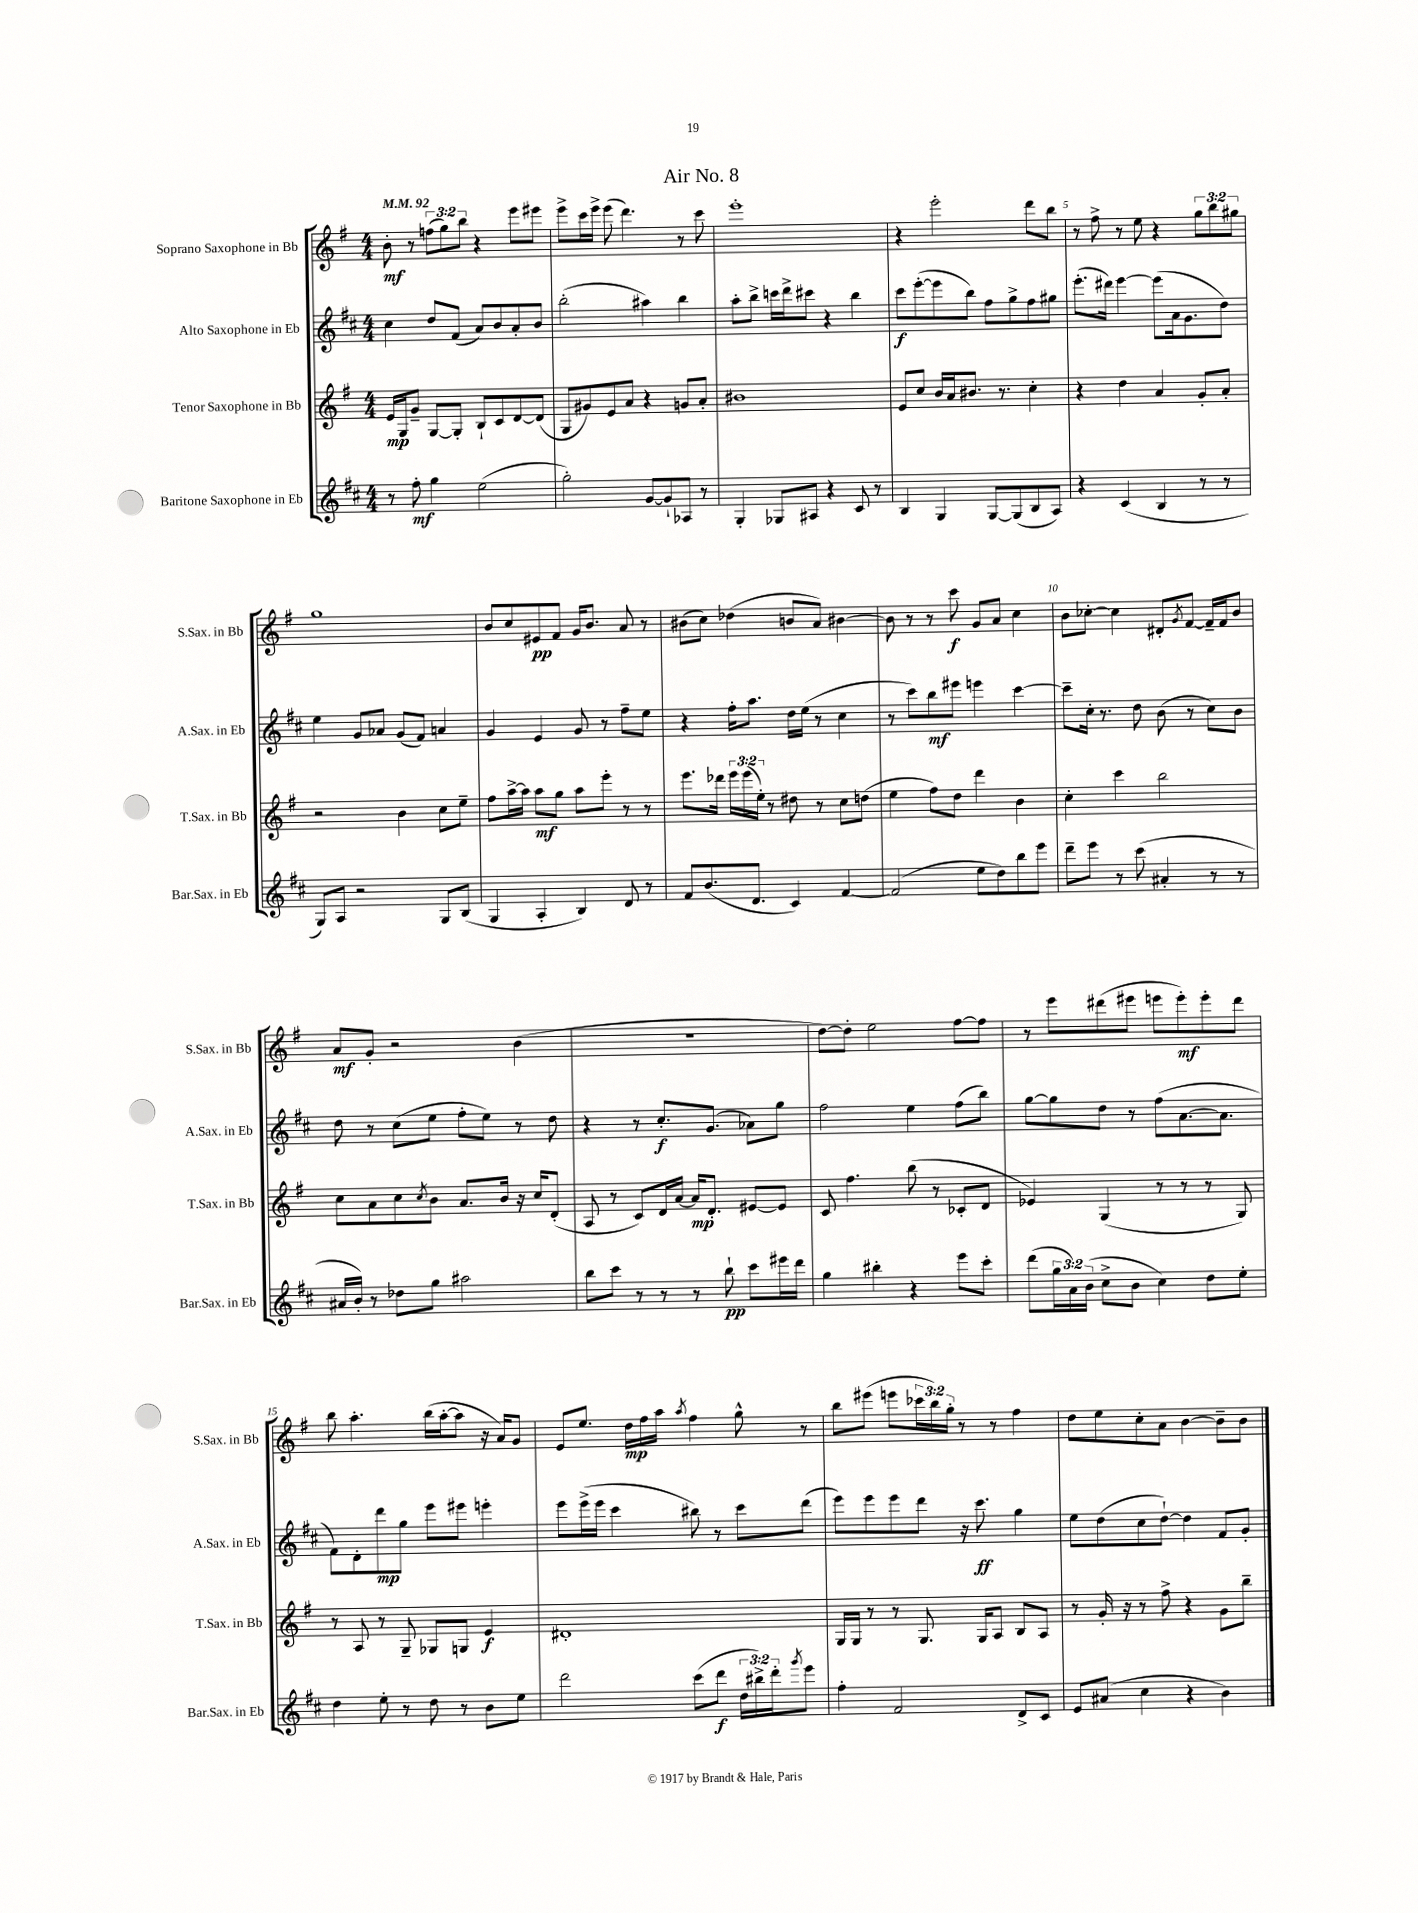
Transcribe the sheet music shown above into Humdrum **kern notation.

**kern	**dynam	**kern	**dynam	**kern	**dynam	**kern	**dynam
*part4	*part4	*part3	*part3	*part2	*part2	*part1	*part1
*staff4	*staff4	*staff3	*staff3	*staff2	*staff2	*staff1	*staff1
*I"Baritone Saxophone in Eb	*	*I"Tenor Saxophone in Bb	*	*I"Alto Saxophone in Eb	*	*I"Soprano Saxophone in Bb	*
*I'Bar.Sax. in Eb	*	*I'T.Sax. in Bb	*	*I'A.Sax. in Eb	*	*I'S.Sax. in Bb	*
*clefG2	*	*clefG2	*	*clefG2	*	*clefG2	*
*k[f#c#]	*	*k[f#]	*	*k[f#c#]	*	*k[f#]	*
*M4/4	*	*M4/4	*	*M4/4	*	*M4/4	*
*MM92	*	*MM92	*	*MM92	*	*MM92	*
=1	=1	=1	=1	=1	=1	=1	=1
8r	.	16e/LL	mp	4cc#\	.	8b'\	mf
.	.	16G/J	.	.	.	.	.
8ff#'\	mf	8g~/J	.	.	.	8r	.
4gg\	.	[8G/L	.	8dd/L	.	(12ffn\L	.
.	.	.	.	.	.	12gg\)	.
.	.	8G'/J]	.	(8f#/J	.	.	.
.	.	.	.	.	.	12bb\J	.
(2ee\	.	8B`/L	.	8a/L)	.	4r	.
.	.	8c/	.	8b/	.	.	.
.	.	[8d/	.	8a'/	.	8eee\L	.
.	.	(8d/J]	.	8b/J	.	8eee#X\J	.
=2	=2	=2	=2	=2	=2	=2	=2
2gg'\)	.	8G/L	.	(2bb'\	.	8eee^\L	.
.	.	8g#X/)	.	.	.	16ccc\L	.
.	.	.	.	.	.	16eee^\JJ	.
.	.	8e/	.	.	.	(8eee\	.
.	.	8a/J	.	.	.	4.ddd\)	.
[8g/L	.	4r	.	4aa#X\)	.	.	.
8g`/]	.	.	.	.	.	.	.
8A-X/J	.	8gn/L	.	4bb\	.	8r	.
8r	.	8a'/J	.	.	.	8ccc\	.
=3	=3	=3	=3	=3	=3	=3	=3
4G'/	.	1b#X	.	8aa'\L	.	1eee'	.
.	.	.	.	8bb^\J	.	.	.
8G-X/L	.	.	.	16cccn\LL	.	.	.
.	.	.	.	16ddd^\J	.	.	.
8A#X/J	.	.	.	8ccc#X\J	.	.	.
4r	.	.	.	4r	.	.	.
8c#/	.	.	.	4bb\	.	.	.
8r	.	.	.	.	.	.	.
=4	=4	=4	=4	=4	=4	=4	=4
4B/	.	8e/L	.	8ccc#\L	f	4r	.
.	.	8cc/J	.	([8eee'\	.	.	.
4G/	.	16b/LL	.	8eee\]	.	2eee'\	.
.	.	16a/J	.	.	.	.	.
.	.	8.b#X/J	.	8bb\J)	.	.	.
[8G/L	.	.	.	8ff#\L	.	.	.
.	.	8.r	.	.	.	.	.
(8G/]	.	.	.	8gg^\	.	.	.
8B/	.	4cc'\	.	8ff#\	.	8ddd\L	.
8A/J)	.	.	.	8gg#X\J	.	8bb\J	.
=5	=5	=5	=5	=5	=5	=5	=5
4r	.	4r	.	(8.eee'\L	.	8r	.
.	.	.	.	.	.	8ff#^\	.
.	.	.	.	16ddd#X\Jk)	.	.	.
(4c#/	.	4dd\	.	[4eee\	.	8r	.
.	.	.	.	.	.	8ee\	.
4B/	.	4a/	.	(8eee\L]	.	4r	.
.	.	.	.	16a\k	.	.	.
.	.	.	.	8.g\	.	.	.
8r	.	8g'/L	.	.	.	12gg\L	.
.	.	.	.	.	.	12bb\	.
8r	.	8a'/J	.	8dd\J)	.	.	.
.	.	.	.	.	.	12gg#X\J	.
!!LO:LB:g=z
=6	=6	=6	=6	=6	=6	=6	=6
8G/L)	.	2r	.	4ee\	.	1gg	.
8A/J	.	.	.	.	.	.	.
2r	.	.	.	8g/L	.	.	.
.	.	.	.	8a-X/J	.	.	.
.	.	4b\	.	(8g/L	.	.	.
.	.	.	.	8f#/J)	.	.	.
8G/L	.	8cc\L	.	4an/	.	.	.
(8B/J	.	8ee~\J	.	.	.	.	.
=7	=7	=7	=7	=7	=7	=7	=7
4G/	.	8ff#\L	.	4g/	.	8b/L	.
.	.	[16aa^\L	.	.	.	8cc/	.
.	.	16aa\JJ]	.	.	.	.	.
4A'/	.	8aa\L	mf	4e/	.	8e#X/	pp
.	.	8gg\J	.	.	.	8f#/J	.
4B/)	.	8aa\L	.	8g/	.	16g/KL	.
.	.	.	.	.	.	8.b/J	.
.	.	8eee'\J	.	8r	.	.	.
8d/	.	8r	.	8ff#~\L	.	8a/	.
8r	.	8r	.	8ee\J	.	8r	.
=8	=8	=8	=8	=8	=8	=8	=8
8f#/L	.	8.eee\L	.	4r	.	(8b#X\L	.
(8.b/	.	.	.	.	.	8cc\J)	.
.	.	16ddd-X\Jk	.	.	.	.	.
.	.	24eee\LL	.	16ff#'\KL	.	(4dd-X\	.
.	.	(24eee\	.	.	.	.	.
8.d/J	.	.	.	8.aa\J	.	.	.
.	.	24ee'\JJ)	.	.	.	.	.
.	.	8r	.	.	.	.	.
4c#/)	.	8dd#X\	.	16dd\LL	.	8bn/L	.
.	.	.	.	(16ee\JJ	.	.	.
.	.	8r	.	8r	.	8a/J)	.
[4f#/	.	8cc\L	.	4cc#\	.	[4b#X\	.
.	.	(8ddn\J	.	.	.	.	.
=9	=9	=9	=9	=9	=9	=9	=9
(2f#/]	.	4ee\	.	8r	.	8b#\]	.
.	.	.	.	8ccc#\L)	.	8r	.
.	.	8ff#\L)	.	8bb\	mf	8r	.
.	.	8dd\J	.	8eee#X\J	.	8ccc\	f
8ee\L	.	4ddd\	.	4eeen\	.	8g/L	.
8dd\)	.	.	.	.	.	8a/J	.
8bb\	.	4b\	.	[4ccc#\	.	4cc\	.
8eee\J	.	.	.	.	.	.	.
=10	=10	=10	=10	=10	=10	=10	=10
8ddd~\L	.	4cc'\	.	8ccc#~\L]	.	8b\L	.
8eee\J	.	.	.	16cc#'\Jk	.	[8cc-X'\J	.
.	.	.	.	8.r	.	.	.
8r	.	4ccc\	.	.	.	4cc-\]	.
(8ccc#\	.	.	.	8dd\	.	.	.
4a#X'/	.	2bb\	.	(8b\	.	8d#X'/L	.
.	.	.	.	.	.	8qg/	.
.	.	.	.	8r	.	[8f#/J	.
8r	.	.	.	8cc#\L)	.	16f#~/LL]	.
.	.	.	.	.	.	16f#/J	.
8r	.	.	.	8b\J	.	8b/J	.
!!LO:LB:g=z
=11	=11	=11	=11	=11	=11	=11	=11
16a#X/LL	.	8cc\L	.	8dd\	.	8a/L	mf
16b'/JJ)	.	.	.	.	.	.	.
8r	.	8a\	.	8r	.	8g'/J	.
8dd-X\L	.	8cc\	.	(8cc#\L	.	2r	.
.	.	8qcc/	.	.	.	.	.
8gg\J	.	8b\J	.	8ee\J	.	.	.
2aa#X\	.	8.a/L	.	8ff#'\L	.	.	.
.	.	.	.	8ee\J)	.	.	.
.	.	16b/Jk	.	.	.	.	.
.	.	16r	.	8r	.	(4b\	.
.	.	16cc/KL	.	.	.	.	.
.	.	(8d'/J	.	8dd\	.	.	.
=12	=12	=12	=12	=12	=12	=12	=12
8bb\L	.	8A/	.	4r	.	1r	.
8ccc#\J	.	8r	.	.	.	.	.
8r	.	8c/L)	.	8r	.	.	.
8r	.	16d/L	.	8.cc#'/L	f	.	.
.	.	[16a/JJ	.	.	.	.	.
8r	.	16a/KL]	mp	.	.	.	.
.	.	8.d'/J	.	(8.g/J	.	.	.
8bb`\	pp	.	.	.	.	.	.
8ccc#\L	.	[8e#X/L	.	8a-X\L)	.	.	.
16eee#X\L	.	8e#/J]	.	8gg\J	.	.	.
16ddd\JJ	.	.	.	.	.	.	.
=13	=13	=13	=13	=13	=13	=13	=13
4gg\	.	8c/	.	2ff#\	.	[8dd\L)	.
.	.	4.ff#\	.	.	.	8dd'\J]	.
4bb#X'\	.	.	.	.	.	2ee\	.
4r	.	(8bb\	.	4ee\	.	.	.
.	.	8r	.	.	.	.	.
8eee\L	.	8c-X'/L	.	(8ff#\L	.	[8ff#\L	.
8ccc#'\J	.	8d/J	.	8bb\J)	.	8ff#\J]	.
=14	=14	=14	=14	=14	=14	=14	=14
(8ddd\L	.	4e-X/)	.	[8gg\L	.	8r	.
24gg\L	.	.	.	8gg\]	.	8eee\L	.
24a\)	.	.	.	.	.	.	.
(24b\JJ	.	.	.	.	.	.	.
8cc#^\L	.	(4G/	.	8dd\J	.	(8ddd#X\	.
8b\J	.	.	.	8r	.	8eee#X\J	.
4cc#\)	.	8r	.	(8ff#\L	.	8eeen\L	.
.	.	8r	.	[8.a\	.	8eee'\)	mf
8dd\L	.	8r	.	.	.	8eee'\	.
.	.	.	.	8.a\J]	.	.	.
8ee'\J	.	8G/)	.	.	.	8ddd#\J	.
!!LO:LB:g=z
=15	=15	=15	=15	=15	=15	=15	=15
4dd\	.	8r	.	8f#\L)	.	8bb\	.
.	.	8A/	.	8d'\	.	4.aa'\	.
8ee'\	.	8r	.	8ddd\	mp	.	.
8r	.	8G~/	.	8gg\J	.	.	.
8dd\	.	8G-X/L	.	8eee\L	.	(16bb\LL	.
.	.	.	.	.	.	[16aa'\J	.
8r	.	8Gn/J	.	8eee#X\J	.	8aa\J]	.
8b\L	.	4e/	f	4eeen'\	.	16r	.
.	.	.	.	.	.	16a/KL)	.
8ee\J	.	.	.	.	.	8g/J	.
=16	=16	=16	=16	=16	=16	=16	=16
2ddd\	.	1d#X'	.	8eee\L	.	8e/L	.
.	.	.	.	(16eee^\L	.	8.ee/J	.
.	.	.	.	16eee\JJ	.	.	.
.	.	.	.	4ccc#\	.	.	.
.	.	.	.	.	.	16dd\LL	mp
.	.	.	.	.	.	16ff#\	.
.	.	.	.	.	.	16aa\JJ	.
.	.	.	.	.	.	8qaa/	.
(8ccc#\L	.	.	.	8bb#X\)	.	4ff#\	.
8ddd\J	f	.	.	8r	.	.	.
24dd\LL	.	.	.	8ccc#\L	.	8gg^^\	.
24bb#X^\)	.	.	.	.	.	.	.
24ddd'\J	.	.	.	.	.	.	.
8qggg/	.	.	.	.	.	.	.
8eee\J	.	.	.	(8ddd\J	.	8r	.
=17	=17	=17	=17	=17	=17	=17	=17
4ff#'\	.	16G/LL	.	8eee\L)	.	8bb\L	.
.	.	16G/JJ	.	.	.	.	.
.	.	8r	.	8eee\	.	(8eee#X\J	.
2f#/	.	8r	.	8eee\	.	8eeen\L	.
.	.	8.G/	.	8ddd\J	.	24ccc-X\L	.
.	.	.	.	.	.	24bb\)	.
.	.	.	.	.	.	24gg'\JJ	.
.	.	.	.	16r	.	8r	.
.	.	16G/KL	.	8.ccc#\	ff	.	.
.	.	8A/J	.	.	.	8r	.
8d^/L	.	8B/L	.	4gg\	.	4ff#\	.
8c#/J	.	8A/J	.	.	.	.	.
=18	=18	=18	=18	=18	=18	=18	=18
8e/L	.	8r	.	8ee\L	.	8dd\L	.
(8a#X/J	.	16g'/	.	(8dd\	.	8ee\	.
.	.	16r	.	.	.	.	.
4cc#\	.	8r	.	8cc#\	.	8cc'\	.
.	.	8ff#^\	.	[8dd`\J)	.	8a\J	.
4r	.	4r	.	4dd\]	.	[4b\	.
4b\)	.	8g\L	.	8f#/L	.	8b~\L]	.
.	.	8bb~\J	.	8g'/J	.	8b\J	.
==	==	==	==	==	==	==	==
*-	*-	*-	*-	*-	*-	*-	*-
